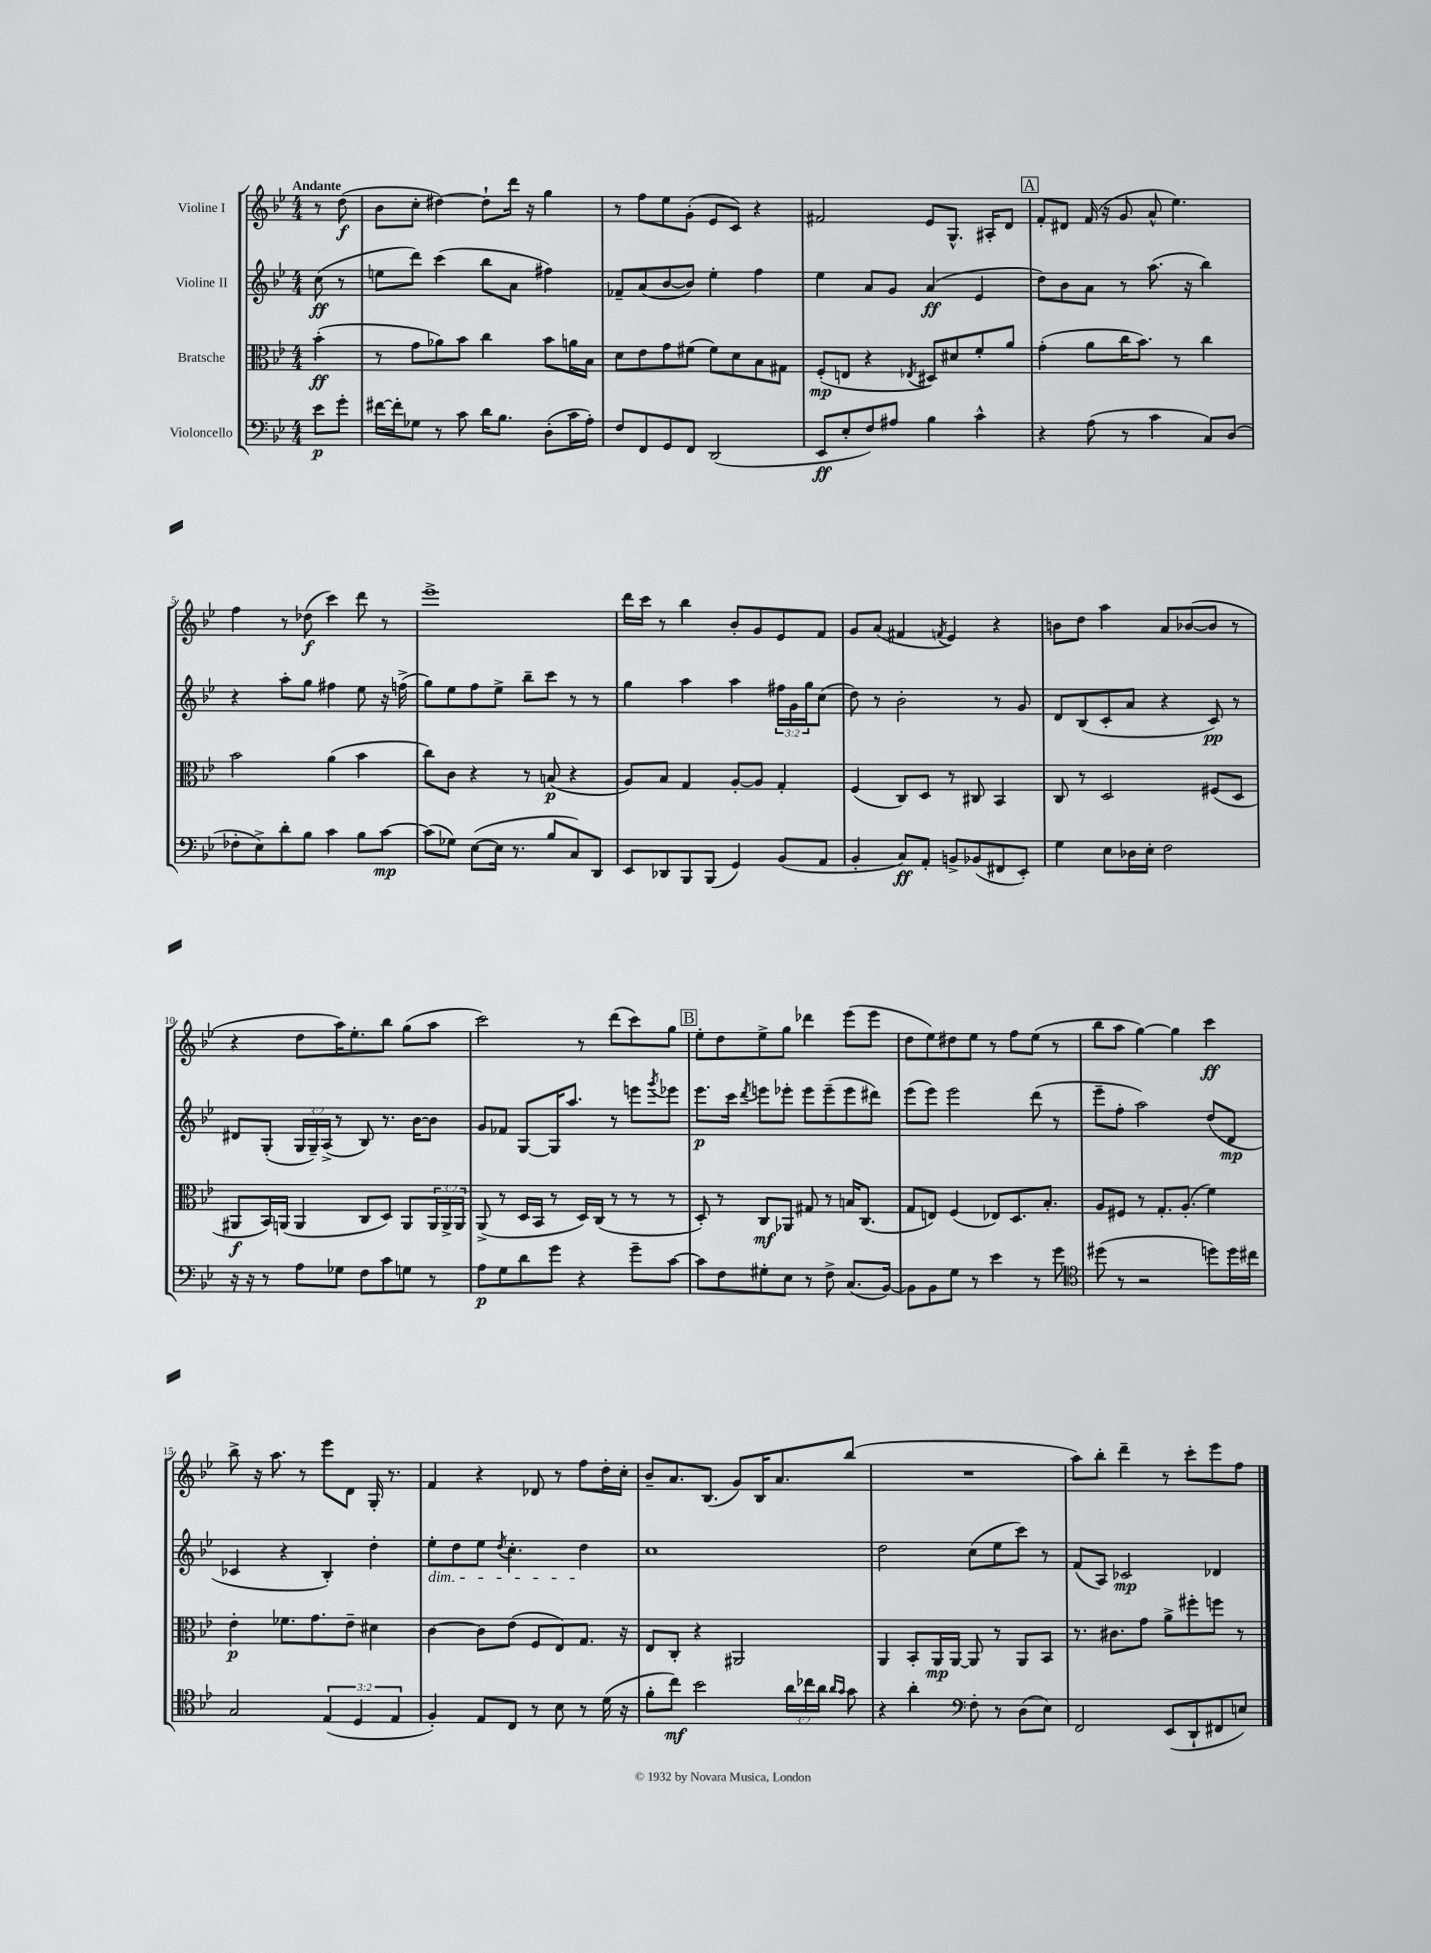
<<
\new StaffGroup <<
\new Staff = "s0" \with { instrumentName = "Violine I" } {
    \clef treble \key bes \major \numericTimeSignature \time 4/4 \partial 4 \tempo "Andante"
    r8 d''8\f( |
    bes'8 c''8-. dis''4~) dis''8-! d'''16 r16 g''4 |
    r8 f''8 ees''8 g'8-.( ees'8 c'8) r4 |
    fis'2 ees'8 g8.-^ ais16-. d'8 |
    \mark \markup { \box "A" } f'8-. dis'8 f'16( r16 g'8 a'8-^ ees''4.) |
    f''4 r8 des''8\f( c'''4) d'''8 r8 |
    ees'''1-> |
    d'''16 c'''16 r8 bes''4 bes'8-. g'8 ees'8 f'8 |
    g'8 a'8( fis'4 \acciaccatura { f'8 } ees'4) r4 |
    b'8 d''8 a''4 a'8 bes'8~( bes'8 r8 |
    r4 d''8 a''16) ees''8.-. bes''8 g''8( a''8 |
    c'''2) r8 d'''8( c'''8) g''8 |
    \mark \markup { \box "B" } ees''8-. d''8 ees''8-> g''8 des'''4 ees'''8( ees'''8 |
    d''8 ees''8) dis''8 ees''8 r8 f''8 ees''8( r8 |
    bes''8 a''8 g''4~) g''4 c'''4\ff |
    bes''8-> r16 a''8. r8 ees'''8 d'8 g16-. r8. |
    f'4 r4 des'8 r8 f''8 d''16-. c''16-. |
    bes'8-- a'8. bes8.( g'8) bes16 a'8. bes''8( |
    R1 |
    a''8) bes''8-. d'''4-- r8 c'''8-. ees'''8 f''8 \bar "|." |
}
\new Staff = "s1" \with { instrumentName = "Violine II" } {
    \clef treble \key bes \major \numericTimeSignature \time 4/4 \override Staff.TupletNumber.text = #tuplet-number::calc-fraction-text \partial 4
    c''8\ff( r8 |
    e''8 d'''8) c'''4( bes''8 a'8 fis''4) |
    fes'8-- a'8( bes'8~ bes'8) ees''4-. f''4 |
    ees''4 a'8 g'8 a'4\ff( ees'4 |
    \mark \markup { \box "A" } d''8) bes'8 a'8 r8 a''8.( r16 bes''4) |
    r4 a''8-. g''8 fis''4 ees''8 r16 f''16->( |
    g''8) ees''8 f''8 ees''8-> bes''8-- c'''8 r8 r8 |
    g''4 a''4 a''4 \tuplet 3/2 { fis''16 g'16 g''16 } c''8( |
    d''8) r8 bes'2-. r8 g'8 |
    d'8 bes8( c'8-. a'8 r4 c'8\pp) r8 |
    dis'8 g8-.( \tuplet 3/2 { g16 g16--) a16->( } r8 bes8) r8. bes'16~ bes'8 |
    g'8 fes'8 g8~ g16 a''8. r8 e'''8 \acciaccatura { g'''8 } ees'''8 |
    \mark \markup { \box "B" } ees'''8.\p c'''16 \acciaccatura { d'''8 } e'''8 ees'''8-. ees'''8 ees'''8--( ees'''8 dis'''8) |
    ees'''8( ees'''8) ees'''2 d'''8( r8 |
    ees'''8-- f''8-. a''2) d''8( d'8\mp |
    ces'4 r4 bes4-.) d''4-. |
    ees''8-.\dim d''8 ees''8 \acciaccatura { d''8 } c''4.-. d''4\! |
    c''1 |
    d''2 c''8( ees''8 c'''8) r8 |
    f'8( a8) ces'2\mp des'4 \bar "|." |
}
\new Staff = "s2" \with { instrumentName = "Bratsche" } {
    \clef alto \key bes \major \numericTimeSignature \time 4/4 \override Staff.TupletNumber.text = #tuplet-number::calc-fraction-text \partial 4
    bes'4-.\ff( |
    r8 g'8 aes'8) bes'8 c''4 bes'8 a'16 bes16 |
    d'8 ees'8 g'8 fis'8( fis'8) d'8 bes8 gis8 |
    f8-.\mp( e8 r4 \acciaccatura { ees8 } dis8) dis'8 f'8-. a'8 |
    \mark \markup { \box "A" } g'4-.( a'8 c''16 bes'8.) r8 c''4 |
    bes'2 a'4( bes'4 |
    c''8) c'8 r4 r8 b8\p( r4 |
    a8) bes8 g4 a8~-. a8 g4-. |
    f4( c8) d8 r8 cis8 bes,4 |
    c8 r8 d2 fis8( d8 |
    ais,8\f bes,16) a,16( a,4 c8 d8) a,8 \tuplet 3/2 { a,16 a,16-> a,16 } |
    a,8->( r8 d16 bes,16 r8 d16) c16( r8 r8 r8 |
    \mark \markup { \box "B" } d8-.) r8 c8\mf aes,8 gis8 r8 b16 c8.( |
    g8 e8) f4( ees8) d8. bes8.-. |
    a8 fis8 r8 g8.-. a8.-.( f'4) |
    ees'4-.\p fes'8. g'8. ees'8-- dis'4 |
    c'4~ c'8 ees'8( f8 ees8) g8. r16 |
    ees8 c8-. r4 ais,2 |
    a,4 bes,8-. a,16\mp a,16~ a,8 r8 a,8 bes,8 |
    r8. cis'8. g'8 a'8-> fis''8-. f''8 r8 \bar "|." |
}
\new Staff = "s3" \with { instrumentName = "Violoncello" } {
    \clef bass \key bes \major \numericTimeSignature \time 4/4 \override Staff.TupletNumber.text = #tuplet-number::calc-fraction-text \partial 4
    ees'8\p g'8-. |
    fis'16~ fis'16-. ges8 r8 c'8 d'16 bes8. d8-.( c'16 a16-.) |
    f8 f,8 g,8 f,8 d,2( |
    ees,8\ff ees8-. f8) ais8 bes4 c'4-^ |
    \mark \markup { \box "A" } r4 a8( r8 c'4 c8) d8( |
    fes8-. ees8->) d'8-. bes8 c'4 bes8 c'8~\mp |
    c'8( ges8) ees8~( ees16 r8. bes8 c8) d,8 |
    ees,8 des,8 bes,,8 bes,,8( g,4) bes,8( a,8 |
    bes,4-. c8\ff) a,8-. b,8-> bes,8( fis,8 ees,8-.) |
    g4 ees8 des16 ees16-. f2 |
    r16 r16 r8 a8 ges8 f8 c'8 g8 r8 |
    a8\p g8 d'8 g'8 r4 g'8-- c'8~ |
    \mark \markup { \box "B" } c'8 f8 gis8-. ees8 r8 f8-> c8.( bes,16~) |
    bes,8 bes,8 g8 r8 ees'4 r8 g'8 |
    \clef tenor dis''8( r8 r2 d''8) d''16 cis''16 |
    g2 \tuplet 3/2 { ees4( d4 ees4 } |
    f4-.) ees8 c8 r8 bes8 r8 d'16( r16 |
    f'8-. c''8\mf) bes'2 \tuplet 3/2 { a'16 ces''16 a'16 } \grace { a'16 g'16 } g'8 |
    r4 a'4-. \clef bass f8-. r8 d8( ees8) |
    f,2 ees,8( d,8-! fis,8 e8) \bar "|." |
}
>>
>>
